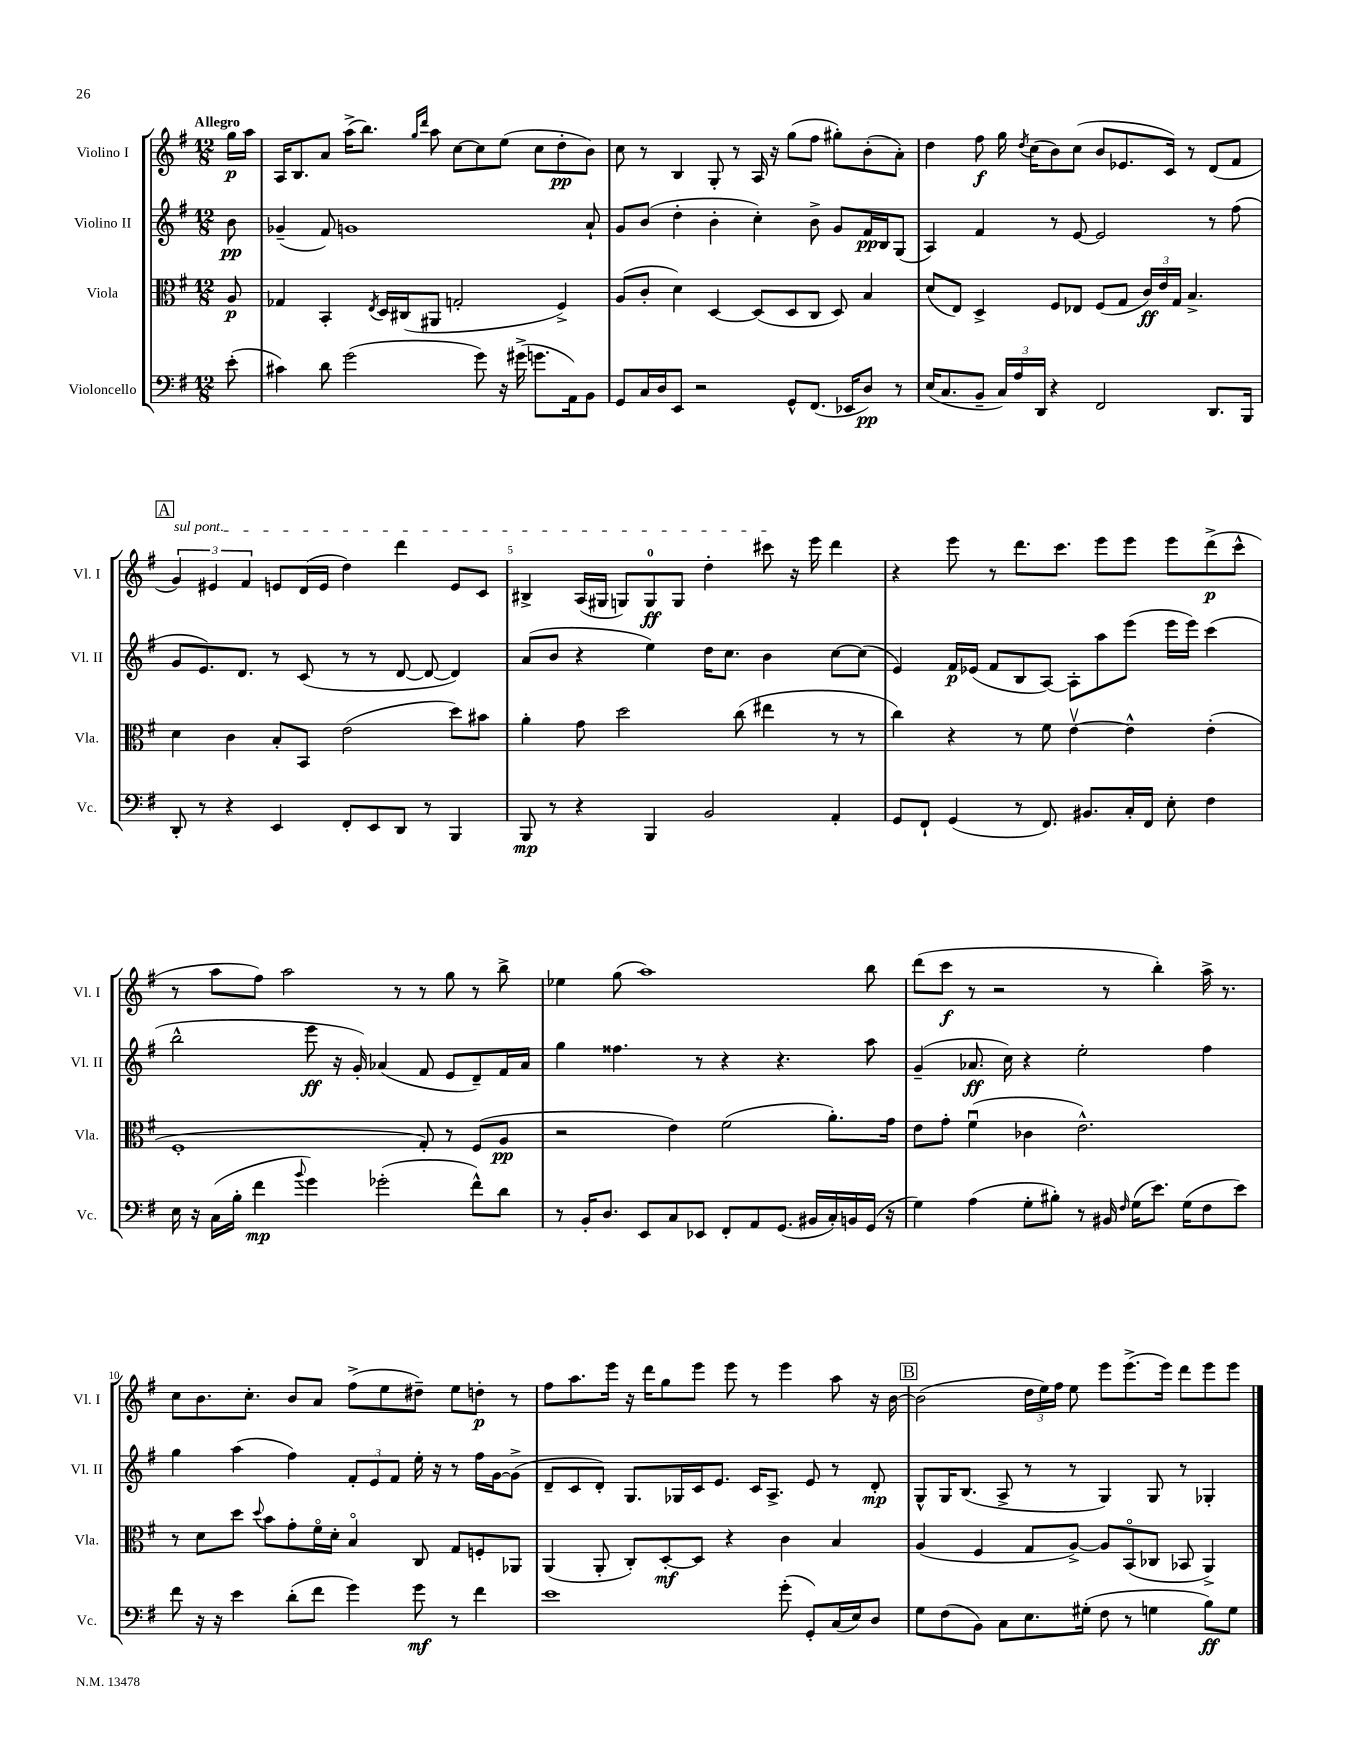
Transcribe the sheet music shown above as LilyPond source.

<<
\new StaffGroup <<
\new Staff = "s0" \with { instrumentName = "Violino I" shortInstrumentName = "Vl. I" } {
    \clef treble \key g \major \numericTimeSignature \time 12/8 \partial 8 \tempo "Allegro"
    \autoBeamOff g''16[\p a''16] |
    a16[ b8. a'8] a''16[->( b''8.]) \grace { g''16[ d'''16] } a''8 c''8[~ c''8 e''8]( c''8[ d''8-.\pp b'8]) |
    c''8 r8 b4 g8-. r8 a16 r16 g''8[( fis''8] gis''8[-.) b'8-.( a'8]-.) |
    d''4 fis''8\f g''16 \acciaccatura { d''8 } c''16[( b'8) c''8]( b'8[ ees'8. c'16]) r8 d'8[( fis'8] |
    \mark \markup { \box "A" } \tuplet 3/2 { \once \override TextSpanner.bound-details.left.text = \markup { \italic "sul pont." } g'4\startTextSpan) eis'4 fis'4 } e'8[ d'16( e'16] d''4) d'''4 e'8[ c'8] |
    bis4-> a16[( gis16] g8[) g8-0\ff g8] d''4-. cis'''8\stopTextSpan r16 e'''16 d'''4 |
    r4 e'''8 r8 d'''8.[ c'''8.] e'''8[ e'''8] e'''8[ d'''8->\p( c'''8]-^ |
    r8 a''8[ fis''8]) a''2 r8 r8 g''8 r8 b''8-> |
    ees''4 g''8( a''1) b''8 |
    d'''8[( c'''8]\f r8 r2 r8 b''4-.) a''16-> r8. |
    c''8[ b'8. c''8.]-. b'8[ a'8] fis''8[->( e''8 dis''8]--) e''8[ d''8]-.\p r8 |
    fis''8[ a''8. e'''16] r16 d'''16[ g''8 e'''8] e'''8 r8 e'''4 a''8 r16 b'16~ |
    \mark \markup { \box "B" } b'2( \tuplet 3/2 { d''16[ e''16) fis''16] } e''8 e'''8[ e'''8.->( e'''16]) d'''8[ e'''8 e'''8] \bar "|." |
}
\new Staff = "s1" \with { instrumentName = "Violino II" shortInstrumentName = "Vl. II" } {
    \clef treble \key g \major \numericTimeSignature \time 12/8 \partial 8
    \autoBeamOff b'8\pp |
    ges'4--( fis'8) g'1 a'8-! |
    g'8[ b'8]( d''4-. b'4-. c''4-.) b'8-> g'8[ fis'16\pp b16 g8]( |
    a4) fis'4 r8 e'8~ e'2 r8 fis''8( |
    \mark \markup { \box "A" } g'8[ e'8.) d'8.] r8 c'8( r8 r8 d'8~ d'8~ d'4) |
    a'8[( b'8] r4 e''4) d''16[ c''8.] b'4 c''8[~ c''8]( |
    e'4) fis'16[\p ees'16]( fis'8[ b8 a8]~) a8[-. a''8 e'''8]( e'''16[ e'''16]) c'''4( |
    b''2-^ e'''8\ff r16 g'16-.) aes'4( fis'8 e'8[ d'8--) fis'16 aes'16] |
    g''4 fisis''4. r8 r4 r4. a''8 |
    g'4--( aes'8.\ff c''16) r4 e''2-. fis''4 |
    g''4 a''4( fis''4) \tuplet 3/2 { fis'8[-. e'8 fis'8] } e''16-. r16 r8 fis''16[ g'16~ g'8]->( |
    d'8[-- c'8 d'8]-.) g8.[ ges16 c'16 e'8.] c'16[ a8.]-> e'8 r8 d'8-.\mp |
    \mark \markup { \box "B" } g8[-^ g16 b8.]( a8-> r8 r8 g4) g8 r8 ges4-. \bar "|." |
}
\new Staff = "s2" \with { instrumentName = "Viola" shortInstrumentName = "Vla." } {
    \clef alto \key g \major \numericTimeSignature \time 12/8 \partial 8
    \autoBeamOff a8\p |
    ges4 b,4-. \acciaccatura { e8 } d16[ cis16( ais,8] g2-. fis4->) |
    a8[( c'8]-. d'4) d4~ d8[( d8 c8] d8) b4 |
    d'8[( e8]) d4-> fis8[ ees8] fis8[( g8] \tuplet 3/2 { c'16[\ff) e'16 g16] } b4.-> |
    \mark \markup { \box "A" } d'4 c'4 b8[-. b,8] e'2( d''8[) bis'8] |
    a'4-. g'8 d''2 c''8( eis''4 r8 r8 |
    c''4) r4 r8 fis'8 e'4~\upbow e'4-^ e'4-.( |
    fis1-. g8-.) r8 fis8[( a8]\pp |
    r2 e'4) fis'2( a'8.[-.) g'16] |
    e'8[ g'8]-. fis'4\downbow( ces'4 e'2.-^) |
    r8 d'8[ d''8] \appoggiatura { d''8 } b'8[ g'8-. fis'16\flageolet d'16]-. b4\flageolet c8 g8[ f8-. aes,8] |
    a,4( a,8-. c8[-.) d8~-.\mf d8] r4 c'4 b4 |
    \mark \markup { \box "B" } a4( fis4 g8[ a8]~->) a8[ b,8\flageolet( ces8] bes,8 a,4->) \bar "|." |
}
\new Staff = "s3" \with { instrumentName = "Violoncello" shortInstrumentName = "Vc." } {
    \clef bass \key g \major \numericTimeSignature \time 12/8 \partial 8
    \autoBeamOff e'8-.( |
    cis'4) d'8 g'2( g'8) r16 gis'16->( g'8.[ a,16) b,8] |
    g,8[ c16 d16 e,8] r2 g,8[-^ fis,8.]( ees,16[ d8]\pp) r8 |
    e16[( c8. b,8]-- \tuplet 3/2 { c16[) a16 d,16] } r4 fis,2 d,8.[ b,,16] |
    \mark \markup { \box "A" } d,8-. r8 r4 e,4 fis,8[-. e,8 d,8] r8 b,,4 |
    b,,8\mp r8 r4 b,,4 b,2 a,4-. |
    g,8[ fis,8]-! g,4( r8 fis,8.) bis,8.[ c16-. fis,16] e8-. fis4 |
    e16 r16 c16[( b16]-. fis'4\mp \appoggiatura { b'8 } g'4) ges'2-.( fis'8[-^) d'8] |
    r8 b,16[-. d8.] e,8[ c8 ees,8] fis,8[-. a,8 g,8.]( bis,16[ c16-.) b,16 g,16]( r16 |
    g4) a4( g8[-. bis8]-.) r8 bis,16 \grace { fis16 } g16[( e'8.]) g16[( fis8 e'8]) |
    fis'8 r16 r16 e'4 d'8[-.( fis'8] g'4) g'8\mf r8 fis'4 |
    e'1 g'8-.( g,8[-.) c16( e16) d8] |
    \mark \markup { \box "B" } g8[ fis8( b,8]) c8[ e8. gis16]-.( fis8 r8 g4 b8[\ff) g8] \bar "|." |
}
>>
>>
\layout { \context { \Score \override BarNumber.break-visibility = ##(#f #t #t) barNumberVisibility = #(every-nth-bar-number-visible 5) } }
